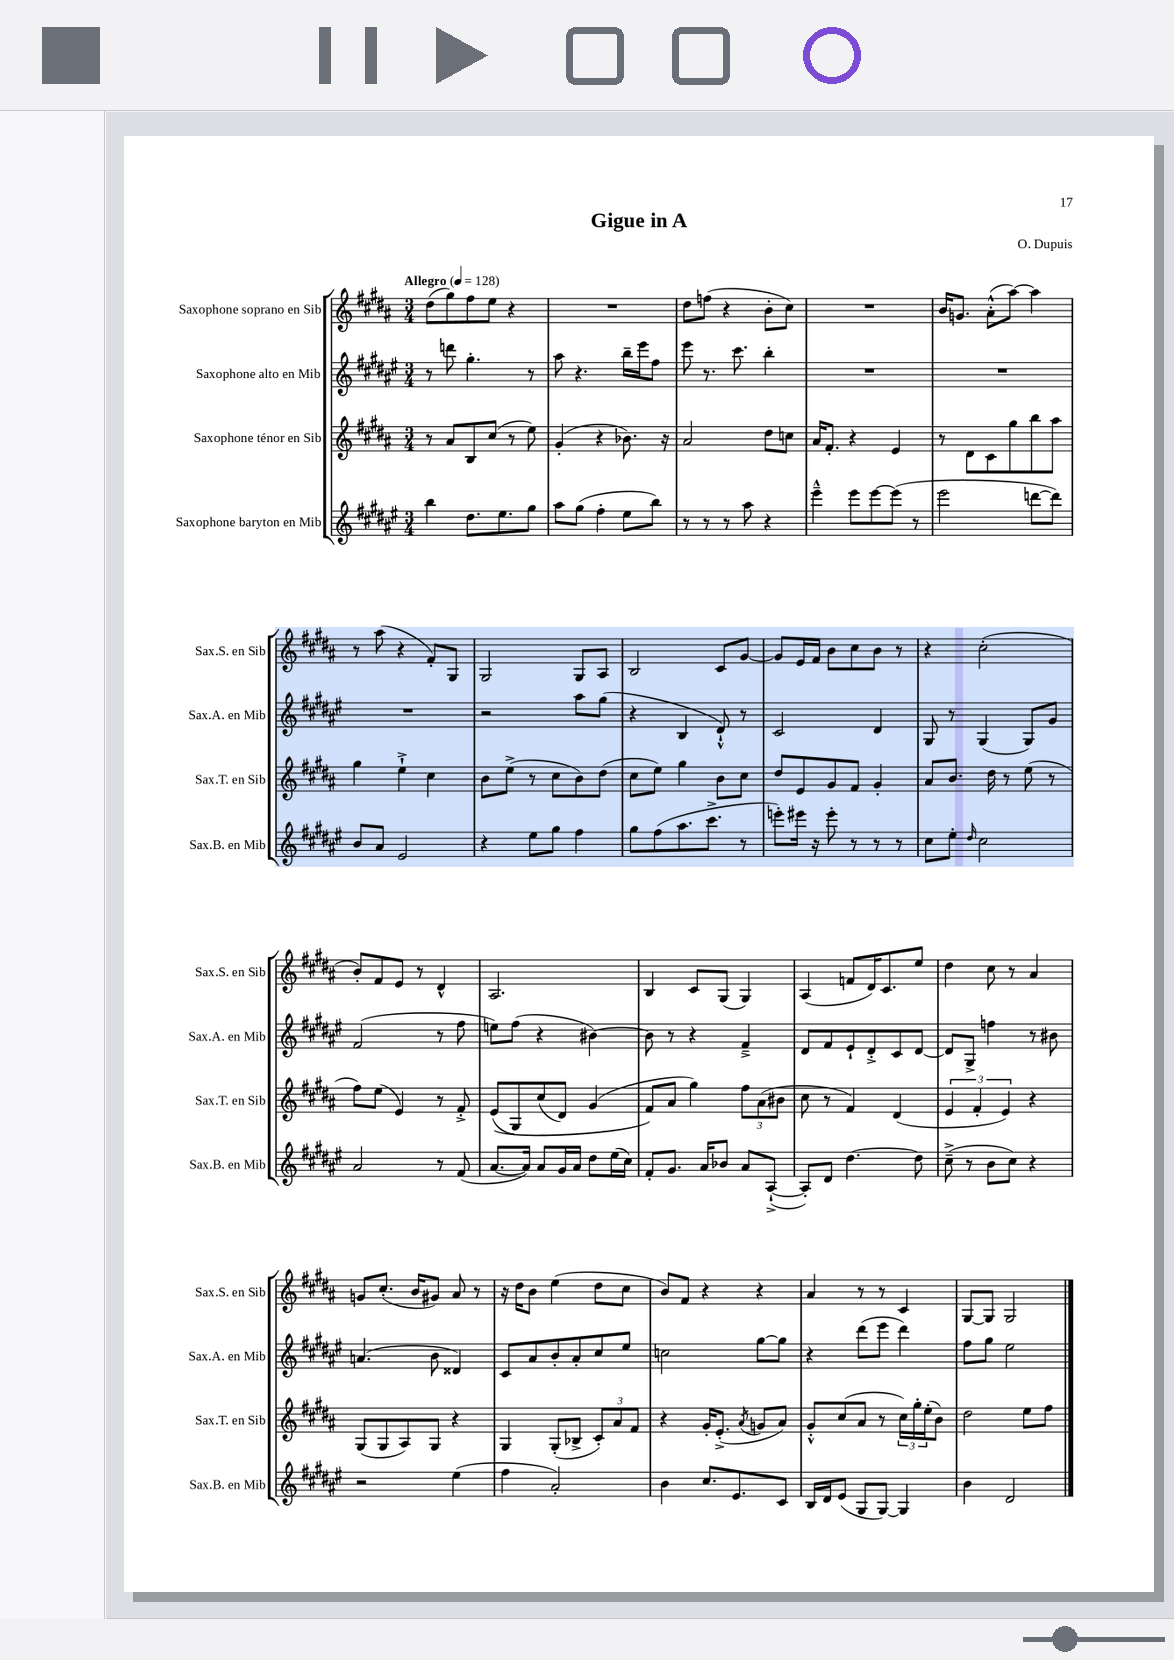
\header { title = "Gigue in A" composer = "O. Dupuis" }
<<
\new StaffGroup <<
\new Staff = "s0" \with { instrumentName = "Saxophone soprano en Sib" shortInstrumentName = "Sax.S. en Sib" } {
    \clef treble \key b \major \numericTimeSignature \time 3/4 \tempo "Allegro" 4 = 128
    dis''8( gis''8) fis''8 e''8 r4 |
    R2. |
    dis''8 f''8( r4 b'8-. cis''8) |
    R2. |
    b'16 g'8. ais'8-.-^( ais''8~) ais''4 |
    r8 ais''8( r4 fis'8-.) gis8 |
    gis2 gis8 ais8 |
    b2 cis'8 gis'8~ |
    gis'8 e'16 fis'16 b'8 cis''8 b'8 r8 |
    r4 cis''2-.( |
    b'8-.) fis'8 e'8 r8 dis'4-^ |
    ais2. |
    b4 cis'8 gis8( gis4) |
    ais4( f'8 dis'16) cis'8. e''8 |
    dis''4 cis''8 r8 ais'4 |
    g'8 cis''8.-.( b'16 gis'8) ais'8 r8 |
    r16 dis''16 b'8 e''4( dis''8 cis''8 |
    b'8) fis'8 r4 r4 |
    ais'4 r8 r8 cis'4 |
    gis8~ gis8 gis2 \bar "|." |
}
\new Staff = "s1" \with { instrumentName = "Saxophone alto en Mib" shortInstrumentName = "Sax.A. en Mib" } {
    \clef treble \key fis \major \numericTimeSignature \time 3/4
    r8 d'''8 gis''4.-. r8 |
    ais''8 r4. b''16-- eis'''16 fis''8 |
    eis'''8 r8. cis'''8. b''4-. |
    R2. |
    R2. |
    R2. |
    r2 ais''8 gis''8( |
    r4 b4 dis'8-!-^) r8 |
    cis'2 dis'4 |
    gis8 r8 gis4( gis8) gis'8 |
    fis'2( r8 fis''8 |
    e''8) fis''8( r4 bis'4~) |
    bis'8 r8 r4 fis'4---> |
    dis'8 fis'8 eis'8-! dis'8-.-> cis'8 dis'8~ |
    dis'8 gis8-> f''4 r8 bis'8 |
    a'4.( b'8 disis'4) |
    cis'8 ais'8 b'8-. ais'8-. cis''8 eis''8 |
    c''2 gis''8~ gis''8 |
    r4 dis'''8( eis'''8 dis'''4) |
    fis''8 gis''8 eis''2 \bar "|." |
}
\new Staff = "s2" \with { instrumentName = "Saxophone ténor en Sib" shortInstrumentName = "Sax.T. en Sib" } {
    \clef treble \key b \major \numericTimeSignature \time 3/4
    r8 ais'8 b8 cis''8( r8 e''8) |
    gis'4-.( r4 bes'8.) r16 |
    ais'2 dis''8 c''8 |
    ais'16 fis'8.-. r4 e'4 |
    r8 dis'8 cis'8 gis''8 b''8 ais''8 |
    gis''4 e''4-!-> cis''4 |
    b'8 e''8->( r8 cis''8 b'8) dis''8( |
    cis''8 e''8) gis''4 b'8 cis''8 |
    dis''8 e'8 gis'8 fis'8 gis'4-. |
    ais'8 b'8. dis''16 r8 e''8( r8 |
    fis''8) e''8( e'4) r8 fis'8-.-> |
    e'8(\( gis8) cis''8( dis'8) gis'4( |
    fis'8\) ais'8 gis''4) \tuplet 3/2 { fis''8 ais'8( bis'8 } |
    cis''8 r8 fis'4) dis'4( |
    \tuplet 3/2 { e'4 fis'4-. e'4) } r4 |
    gis8( gis8 ais8) gis8 r4 |
    gis4 gis8-.( bes8-> \tuplet 3/2 { cis'8-.) ais'8 fis'8 } |
    r4 gis'16-. e'8.-.->( \acciaccatura { ais'8 } g'8 ais'8) |
    gis'8-.-^ cis''8( ais'8 r8 \tuplet 3/2 { cis''16) gis''16-. e''16-.( } b'8) |
    dis''2 e''8 fis''8 \bar "|." |
}
\new Staff = "s3" \with { instrumentName = "Saxophone baryton en Mib" shortInstrumentName = "Sax.B. en Mib" } {
    \clef treble \key fis \major \numericTimeSignature \time 3/4
    b''4 dis''8. eis''8. gis''8 |
    ais''8 gis''8( fis''4-. eis''8 b''8) |
    r8 r8 r8 ais''8 r4 |
    eis'''4---^ eis'''8 eis'''8~ eis'''8( r8 |
    eis'''2 d'''8~ d'''8) |
    b'8 ais'8 eis'2 |
    r4 eis''8 gis''8 fis''4 |
    gis''8 fis''8( ais''8. cis'''8.-> r8 |
    e'''8-.) eis'''16 r16 eis'''8-. r8 r8 r8 |
    cis''8 eis''8-. \grace { dis''16 } cis''2 |
    ais'2 r8 fis'8( |
    ais'8.~ ais'16) ais'8 gis'16 ais'16 dis''8 eis''16( cis''16) |
    fis'8-. gis'8. ais'16 bes'8 ais'8 ais8~-!->( |
    ais8-.) dis'8 dis''4.~ dis''8 |
    cis''8--->( r8 b'8 cis''8) r4 |
    r2 eis''4( |
    fis''4 ais'2-.) |
    b'4 cis''8. eis'8. cis'8 |
    b16 dis'16 eis'8( gis8 gis8~) gis4 |
    b'4 dis'2 \bar "|." |
}
>>
>>
\layout { \context { \Score \remove "Bar_number_engraver" } }
